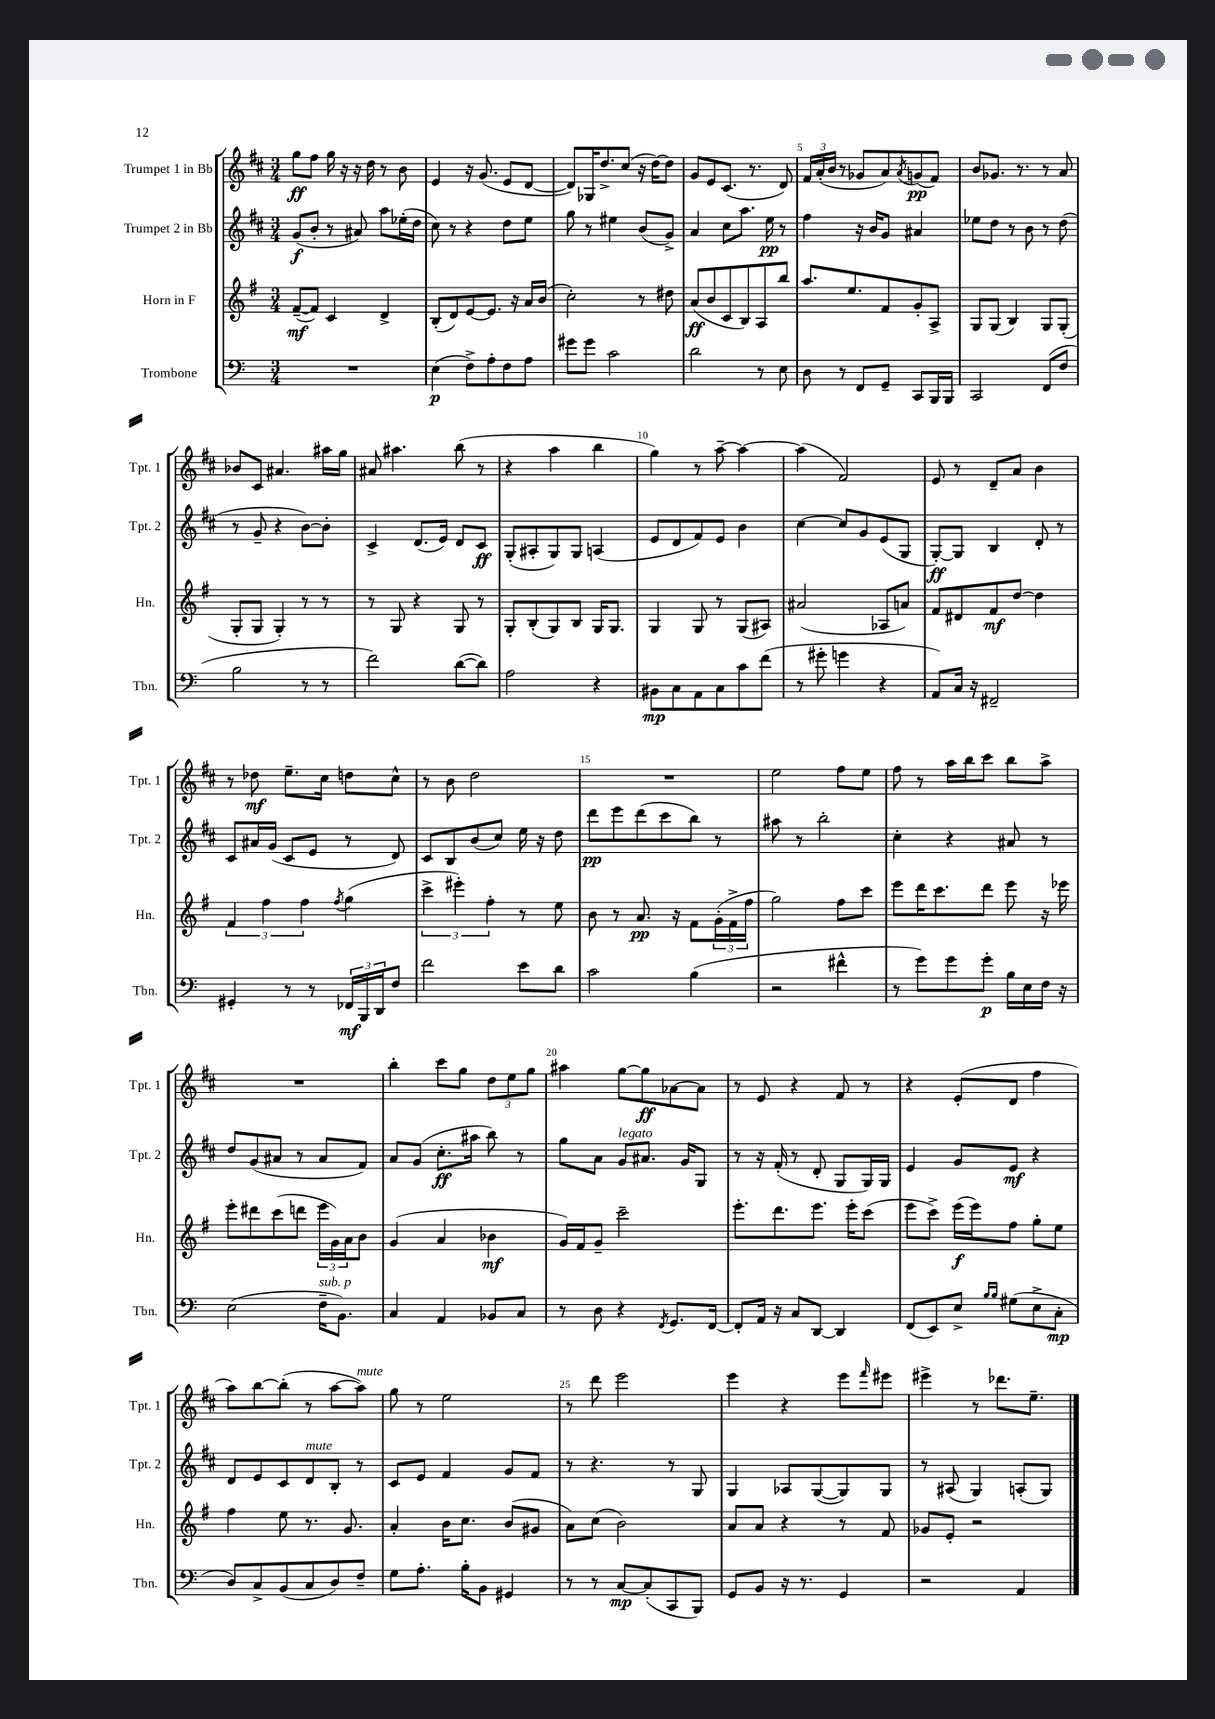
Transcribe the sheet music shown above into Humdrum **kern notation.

**kern	**dynam	**kern	**dynam	**kern	**dynam	**kern	**dynam
*part4	*part4	*part3	*part3	*part2	*part2	*part1	*part1
*staff4	*staff4	*staff3	*staff3	*staff2	*staff2	*staff1	*staff1
*I"Trombone	*	*I"Horn in F	*	*I"Trumpet 2 in Bb	*	*I"Trumpet 1 in Bb	*
*I'Tbn.	*	*I'Hn.	*	*I'Tpt. 2	*	*I'Tpt. 1	*
*clefF4	*	*clefG2	*	*clefG2	*	*clefG2	*
*k[]	*	*k[f#]	*	*k[f#c#]	*	*k[f#c#]	*
*M3/4	*	*M3/4	*	*M3/4	*	*M3/4	*
=1	=1	=1	=1	=1	=1	=1	=1
2.r	.	([8f#~/L	mf	(8g/L	f	8gg\L	ff
.	.	8f#/J])	.	8b'/J	.	8ff#\J	.
.	.	4c/	.	8r	.	16gg\	.
.	.	.	.	.	.	16r	.
.	.	.	.	8a#X/)	.	16r	.
.	.	.	.	.	.	16dd\	.
.	.	4d^/	.	8aa\L	.	8r	.
.	.	.	.	(16ee-X'\L	.	8b\	.
.	.	.	.	16dd\JJ	.	.	.
=2	=2	=2	=2	=2	=2	=2	=2
(4E\	p	(8B'/L	.	8cc#\)	.	4e/	.
.	.	8d/)	.	8r	.	.	.
8F^\L)	.	[8e/	.	4r	.	16r	.
.	.	.	.	.	.	(8.g/	.
8A'\	.	8.e/J]	.	.	.	.	.
8F\	.	.	.	8dd\L	.	8e/L	.
.	.	16r	.	.	.	.	.
8A\J	.	16a/LL	.	8ee\J	.	[8d/J	.
.	.	(16b/JJ	.	.	.	.	.
=3	=3	=3	=3	=3	=3	=3	=3
8g#X\L	.	2cc'\)	.	8gg\	.	8d/L])	.
8g#\J	.	.	.	8r	.	16G-X/K	.
.	.	.	.	.	.	8.dd^/	.
2c\	.	.	.	4ee#X\	.	.	.
.	.	.	.	.	.	(8cc#/J	.
.	.	8r	.	(8b/L	.	16r	.
.	.	.	.	.	.	[16dd\KL)	.
.	.	8dd#X\	.	8g^/J)	.	8dd\J]	.
=4	=4	=4	=4	=4	=4	=4	=4
2d\	.	(8a/L	ff	4a/	.	8g/L	.
.	.	8b/	.	.	.	8e/	.
.	.	8c/	.	8cc#\L	.	(8.c#/J	.
.	.	8B/)	.	8.aa\J	.	.	.
.	.	.	.	.	.	8.r	.
8r	.	8A/	.	.	.	.	.
.	.	.	.	16ee\	pp	.	.
8E\	.	8bb/J	.	8r	.	8d/)	.
=5	=5	=5	=5	=5	=5	=5	=5
8D\	.	8.aa/L	.	4ff#\	.	24f#/LL	.
.	.	.	.	.	.	(24a'/	.
.	.	.	.	.	.	24b/JJ	.
8r	.	.	.	.	.	8r	.
.	.	8.ee/	.	.	.	.	.
8FF/L	.	.	.	16r	.	8g-X/L	.
.	.	.	.	16b/KL	.	.	.
8GG~/J	.	8f#/	.	8g/J	.	8a/)	.
.	.	.	.	.	.	8qa/	.
8CC/L	.	8g'/	.	4a#X/	.	(8gn/	pp
16BBB/L	.	8A^/J	.	.	.	8f#/J)	.
16BBB/JJ	.	.	.	.	.	.	.
=6	=6	=6	=6	=6	=6	=6	=6
2CC/	.	8G/L	.	8ee-X\L	.	8b/L	.
.	.	(8G/J	.	8dd\J	.	8.g-X/J	.
.	.	4B/)	.	8r	.	.	.
.	.	.	.	.	.	8.r	.
.	.	.	.	8b\	.	.	.
(8FF/L	.	8G/L	.	8r	.	8r	.
8F/J	.	(8G'/J	.	(8dd\	.	8a/	.
!!LO:LB:g=z
=7	=7	=7	=7	=7	=7	=7	=7
2B\	.	8G'/L	.	8r	.	8b-X/L	.
.	.	8G/J	.	8g~/	.	8c#/J	.
.	.	4G'/)	.	4r	.	4.a#X/	.
8r	.	8r	.	[8b\L)	.	.	.
8r	.	8r	.	8b'\J]	.	16aa#X\LL	.
.	.	.	.	.	.	16gg\JJ	.
=8	=8	=8	=8	=8	=8	=8	=8
2f\)	.	8r	.	4c#^/	.	8a#X/	.
.	.	8G/	.	.	.	4.aa#X\	.
.	.	4r	.	(8.d/L	.	.	.
.	.	.	.	16e/Jk)	.	.	.
([8d\L	.	8G/	.	8d/L	.	(8bb\	.
8d\J])	.	8r	.	8c#/J	ff	8r	.
=9	=9	=9	=9	=9	=9	=9	=9
2A\	.	8G'/L	.	(8G'/L	.	4r	.
.	.	(8B'/	.	8A#X'/	.	.	.
.	.	8G/)	.	8G/)	.	4aa\	.
.	.	8B/J	.	8G/J	.	.	.
4r	.	16G/KL	.	(4An/	.	4bb\	.
.	.	8.G/J	.	.	.	.	.
=10	=10	=10	=10	=10	=10	=10	=10
8BB#X\L	mp	4G/	.	8e/L	.	4gg\)	.
8C\	.	.	.	8d/	.	.	.
8AA\	.	8G/	.	8f#/)	.	8r	.
8C\	.	8r	.	8e/J	.	[8aa~\	.
8c\	.	(8G/L	.	4b\	.	4aa\_	.
(8f\J	.	8A#X/J)	.	.	.	.	.
=11	=11	=11	=11	=11	=11	=11	=11
8r	.	(2a#X/	.	[4cc#\	.	(4aa\]	.
8g#X'\	.	.	.	.	.	.	.
4gn\	.	.	.	8cc#/L]	.	2f#/)	.
.	.	.	.	8g/	.	.	.
4r	.	8A-X/L	.	(8e/	.	.	.
.	.	8an/J)	.	8G/J	.	.	.
=12	=12	=12	=12	=12	=12	=12	=12
8AA/L)	.	8f#/L	.	[8G'/L)	ff	8e/	.
16C/Jk	.	8d#X/	.	8G/J]	.	8r	.
16r	.	.	.	.	.	.	.
2FF#X~/	.	8f#/	mf	4B/	.	8d~/L	.
.	.	[8dd/J	.	.	.	8a/J	.
.	.	4dd\]	.	8d'/	.	4b\	.
.	.	.	.	8r	.	.	.
!!LO:LB:g=z
=13	=13	=13	=13	=13	=13	=13	=13
4GG#X'/	.	6f#/	.	8c#/L	.	8r	.
.	.	.	.	16a#X/L	.	8dd-X\	mf
.	.	6ff#\	.	.	.	.	.
.	.	.	.	(16g/JJ	.	.	.
8r	.	.	.	8c#/L	.	8.ee~\L	.
.	.	6ff#\	.	.	.	.	.
8r	.	.	.	8e/J	.	.	.
.	.	.	.	.	.	16cc#\Jk	.
.	.	8qff#/	.	.	.	.	.
24FF-X/LL	mf	(4gg\	.	8r	.	8ddn\L	.
24BBB/	.	.	.	.	.	.	.
24DD/J	.	.	.	.	.	.	.
8F/J	.	.	.	8d/)	.	8cc#^^\J	.
=14	=14	=14	=14	=14	=14	=14	=14
2f\	.	6ccc^\	.	8c#/L	.	8r	.
.	.	.	.	8B/	.	8b\	.
.	.	6eee#X'\)	.	.	.	.	.
.	.	.	.	(8b/	.	2dd\	.
.	.	6ff#'\	.	.	.	.	.
.	.	.	.	8cc#/J)	.	.	.
8e\L	.	8r	.	16ee\	.	.	.
.	.	.	.	16r	.	.	.
8d\J	.	8ee\	.	8dd\	.	.	.
=15	=15	=15	=15	=15	=15	=15	=15
2c\	.	8b\	.	8ddd\L	pp	2.r	.
.	.	8r	.	8eee\	.	.	.
.	.	8.a/	pp	(8ddd\	.	.	.
.	.	.	.	8ccc#\	.	.	.
.	.	16r	.	.	.	.	.
(4B\	.	8f#\L	.	8bb\J)	.	.	.
.	.	(24g'\L	.	8r	.	.	.
.	.	24f#^\	.	.	.	.	.
.	.	24ff#\JJ	.	.	.	.	.
=16	=16	=16	=16	=16	=16	=16	=16
2r	.	2gg\)	.	8aa#X\	.	2ee\	.
.	.	.	.	8r	.	.	.
.	.	.	.	2bb'\	.	.	.
4f#X^^\	.	8ff#\L	.	.	.	8ff#\L	.
.	.	8ccc\J	.	.	.	8ee\J	.
=17	=17	=17	=17	=17	=17	=17	=17
8r	.	8eee\L	.	4cc#'\	.	8ff#\	.
8g\L)	.	16ddd\K	.	.	.	8r	.
.	.	8.ccc\	.	.	.	.	.
8g\	.	.	.	4r	.	16aa\LL	.
.	.	.	.	.	.	16bb\J	.
8g'\J	p	8ddd\J	.	.	.	8ccc#\J	.
16B\LL	.	8eee\	.	8a#X/	.	8bb\L	.
16E\	.	.	.	.	.	.	.
16F\JJ	.	16r	.	8r	.	8aa^\J	.
16r	.	16eee-X\	.	.	.	.	.
!!LO:LB:g=z
=18	=18	=18	=18	=18	=18	=18	=18
(2E\	.	8eee'\L	.	8dd/L	.	2.r	.
.	.	8ddd#X\	.	(8g/	.	.	.
.	.	(8ccc\	.	8a#X/J	.	.	.
.	.	8dddn\J	.	8r	.	.	.
!LO:TX:a:i:t=sub. p	!	!	!	!	!	!	!
16F~\KL	.	24eee\LL	.	8a#/L	.	.	.
.	.	24g\)	.	.	.	.	.
8.BB\J)	.	.	.	.	.	.	.
.	.	24a\J	.	.	.	.	.
.	.	8b\J	.	8f#/J)	.	.	.
=19	=19	=19	=19	=19	=19	=19	=19
4C/	.	(4g/	.	8a/L	.	4bb'\	.
.	.	.	.	(8g/J	.	.	.
4AA/	.	4a/	.	8.cc#'\L	ff	8ccc#\L	.
.	.	.	.	.	.	8gg\J	.
.	.	.	.	16aa#X\Jk	.	.	.
8BB-X/L	.	4b-X\	mf	8bb\)	.	12dd\L	.
.	.	.	.	.	.	12ee\	.
8C/J	.	.	.	8r	.	.	.
.	.	.	.	.	.	12gg\J	.
=20	=20	=20	=20	=20	=20	=20	=20
8r	.	16g/LL)	.	8gg\L	.	4aa#X\	.
.	.	16f#/J	.	.	.	.	.
8D\	.	8g~/J	.	8a\J	.	.	.
!	!	!	!	!LO:TX:a:i:t=legato	!	!	!
4r	.	2ccc~\	.	8g/L	.	[8gg\L	.
.	.	.	.	8.a#X/J	.	8gg\]	ff
8qFF/	.	.	.	.	.	.	.
8.GG/L	.	.	.	.	.	[8a-X\	.
.	.	.	.	16g/KL	.	.	.
.	.	.	.	8G/J	.	8a-\J]	.
[16FF/Jk	.	.	.	.	.	.	.
=21	=21	=21	=21	=21	=21	=21	=21
8FF'/L]	.	8.eee'\L	.	8r	.	8r	.
16AA/Jk	.	.	.	16r	.	8e/	.
16r	.	8.ddd\	.	(16f#'/	.	.	.
8C/L	.	.	.	8r	.	4r	.
[8DD/J	.	8.eee\J	.	8d'/	.	.	.
4DD/]	.	.	.	8G/L	.	8f#/	.
.	.	16eee'\KL	.	.	.	.	.
.	.	(8ccc\J	.	16G/L)	.	8r	.
.	.	.	.	16G/JJ	.	.	.
=22	=22	=22	=22	=22	=22	=22	=22
(8FF/L	.	8eee\L	.	4e/	.	4r	.
8EE/)	.	8ccc^\J)	.	.	.	.	.
8E^/J	.	(16eee\LL	f	8g/L	.	(8e'/L	.
.	.	16eee\J)	.	.	.	.	.
16qqB/LL	.	.	.	.	.	.	.
16qqB/JJ	.	.	.	.	.	.	.
(8G#X\L	.	8ff#\J	.	8e/J	mf	8d/J	.
8E^\	.	8gg'\L	.	4r	.	4ff#\	.
8C'\J	mp	8ee\J	.	.	.	.	.
!!LO:LB:g=z
=23	=23	=23	=23	=23	=23	=23	=23
8D/L)	.	4ff#\	.	8d/L	.	8aa\L)	.
8C^/	.	.	.	8e/	.	[8bb\	.
(8BB/	.	8ee\	.	8c#/	.	(8bb'\J]	.
!	!	!	!	!LO:TX:a:i:t=mute	!	!	!
8C/	.	8.r	.	8d/	.	8r	.
8D/)	.	.	.	8B'/J	.	[8aa\L	.
.	.	8.g/	.	.	.	.	.
!	!	!	!	!	!	!LO:TX:a:i:t=mute	!
8F~/J	.	.	.	8r	.	8aa\J])	.
=24	=24	=24	=24	=24	=24	=24	=24
8G\L	.	4a'/	.	8c#/L	.	8gg\	.
8.A'\J	.	.	.	8e/J	.	8r	.
.	.	16b\KL	.	4f#/	.	2ee\	.
16B'\KL	.	8.cc\J	.	.	.	.	.
8BB\J	.	.	.	.	.	.	.
4GG#X/	.	(8b/L	.	8g/L	.	.	.
.	.	8g#X/J	.	8f#/J	.	.	.
=25	=25	=25	=25	=25	=25	=25	=25
8r	.	8a\L)	.	8r	.	8r	.
8r	.	(8cc\J	.	4.r	.	8ddd\	.
[8C/L	mp	2b\)	.	.	.	2eee\	.
(8C'/]	.	.	.	.	.	.	.
8CC/	.	.	.	8r	.	.	.
8BBB/J)	.	.	.	8G/	.	.	.
=26	=26	=26	=26	=26	=26	=26	=26
8GG/L	.	8a/L	.	4G/	.	4eee\	.
8BB/J	.	8a/J	.	.	.	.	.
16r	.	4r	.	8A-X/L	.	4r	.
8.r	.	.	.	.	.	.	.
.	.	.	.	([8G/	.	.	.
4GG/	.	8r	.	8G/])	.	8eee\L	.
.	.	.	.	.	.	16qqfff#/	.
.	.	8f#/	.	8G/J	.	8eee#X\J	.
=27	=27	=27	=27	=27	=27	=27	=27
2r	.	8g-X/L	.	8r	.	4eee#X^\	.
.	.	8e'/J	.	(8A#X/	.	.	.
.	.	2r	.	4G/)	.	8r	.
.	.	.	.	.	.	8.ddd-X\L	.
4AA/	.	.	.	(8An'/L	.	.	.
.	.	.	.	.	.	8.ee~\J	.
.	.	.	.	8G/J)	.	.	.
==	==	==	==	==	==	==	==
*-	*-	*-	*-	*-	*-	*-	*-
